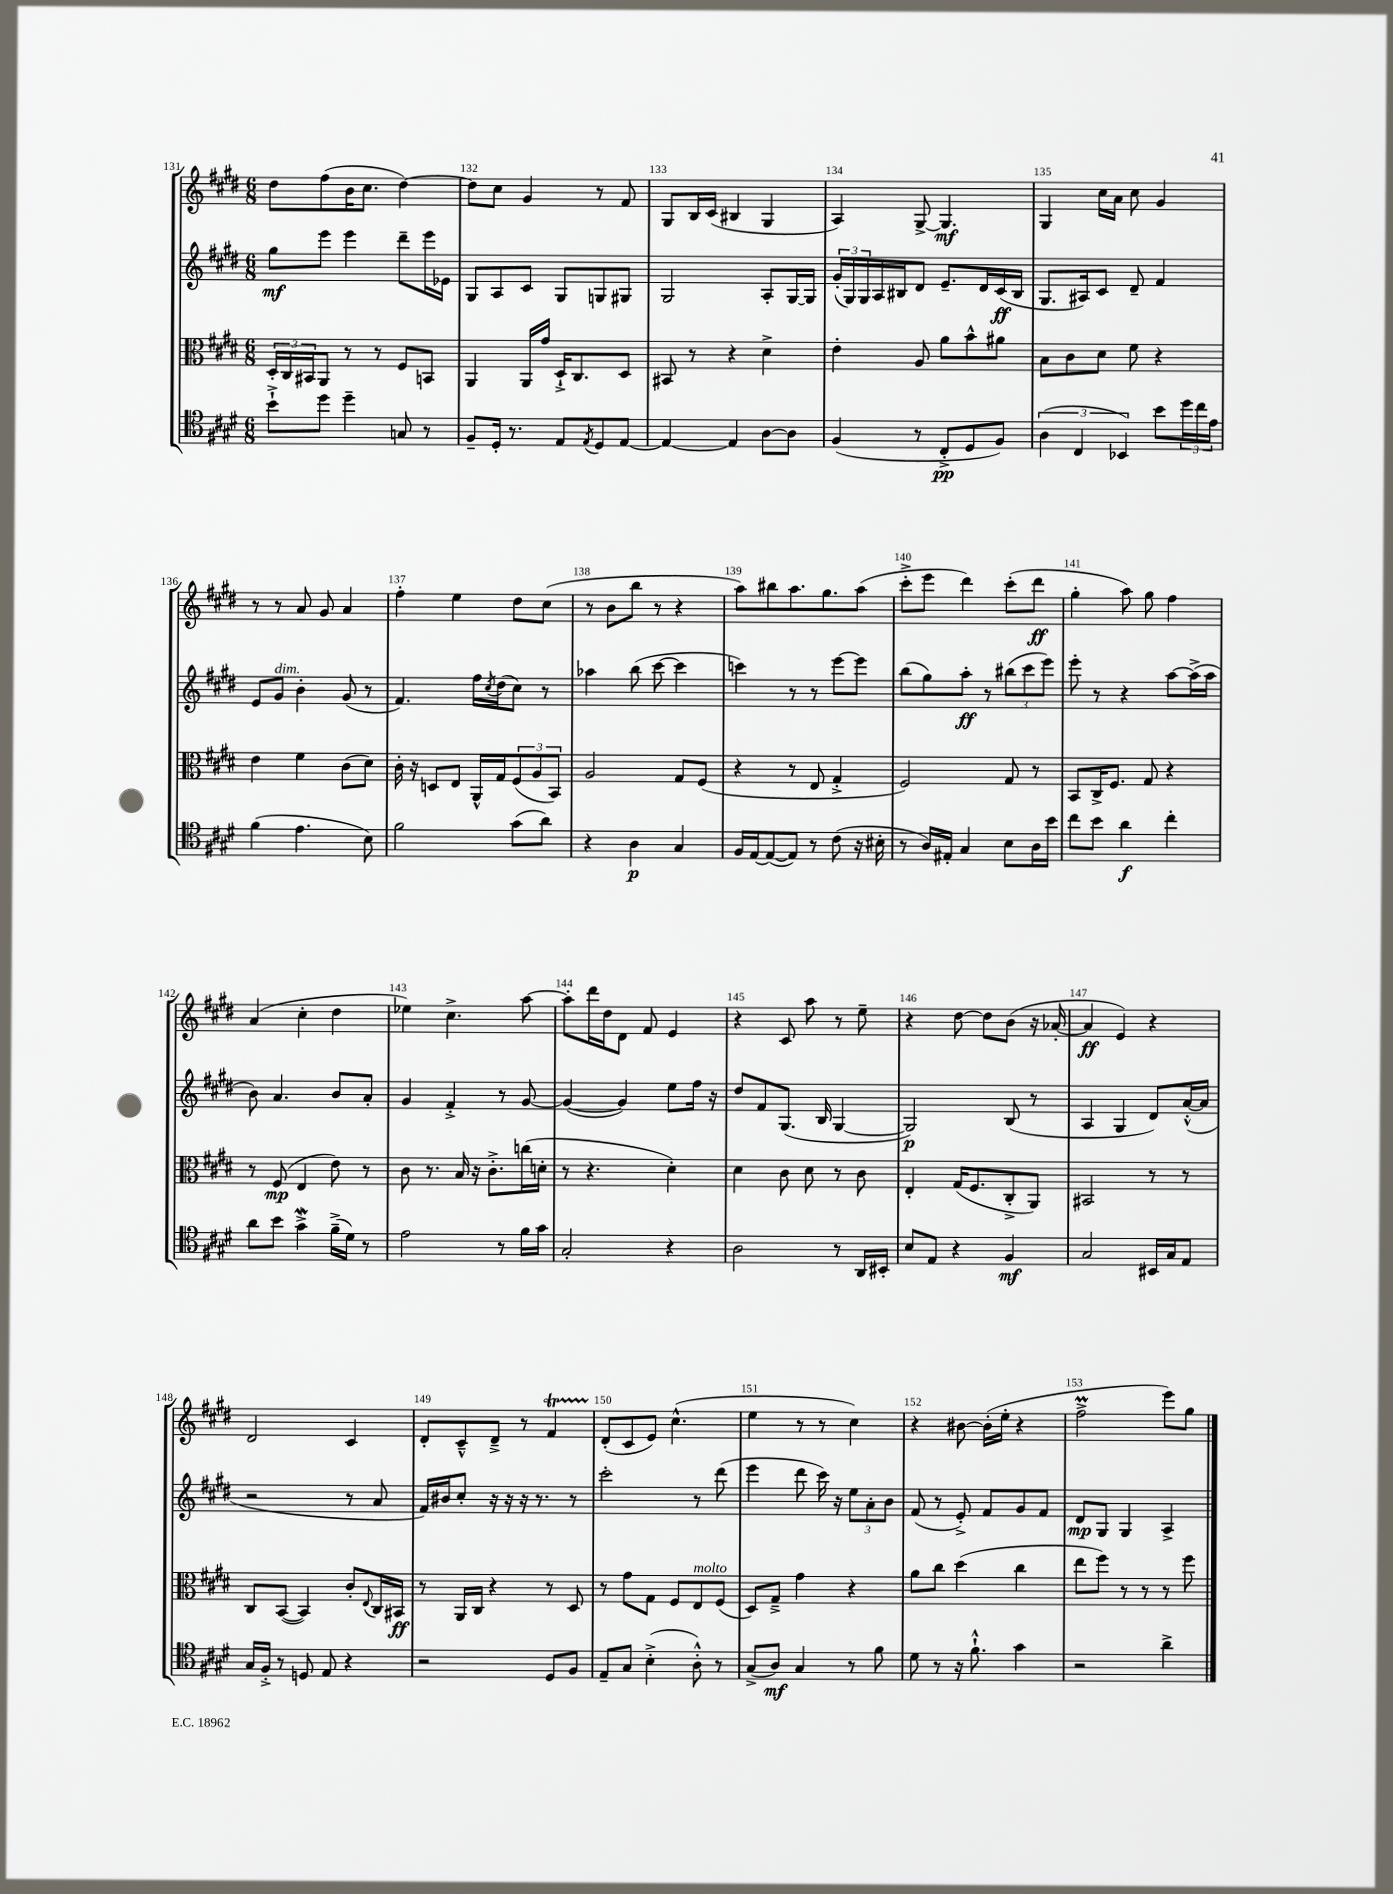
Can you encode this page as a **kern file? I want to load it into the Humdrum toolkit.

**kern	**kern	**kern	**kern
*staff4	*staff3	*staff2	*staff1
*clefC4	*clefC3	*clefG2	*clefG2
*k[f#c#g#d#]	*k[f#c#g#d#]	*k[f#c#g#d#]	*k[f#c#g#d#]
*M6/8	*M6/8	*M6/8	*M6/8
8b`^\L	24D#'/LL	8gg#\L	8dd#\L
.	24C#/	.	.
.	24BB#/J	.	.
8dd#\J	8AA/J	8eee\J	(8ff#\
4dd#~\	8r	4eee\	16b\K
.	.	.	8.cc#\J
.	8r	.	.
8G/	8F#/L	8ddd#~\L	[4dd#\)
8r	8BB/J	16eee\L	.
.	.	16e-\JJ	.
=	=	=	=
8F#~/L	4AA/	8G#/L	8dd#\]L
16D#'/Jk	.	8A/	8cc#\J
8.r	.	.	.
.	16AA/LL	8c#/J	4g#/
.	16g#/JJ	.	.
8E/L	16D#`^/LK	8G#/L	.
.	8.C#/	.	.
8qE/	.	.	.
8D#/	.	8G/	8r
[8E/J	8D#/J	8G#/J	8f#/
=	=	=	=
4E/_	8BB#/	2G#/	8G#/L
.	8r	.	16B/L
.	.	.	(16c#/JJ
4E/]	4r	.	4B#/
[8A\L	4d#^\	8A'/L	4G#/
8A\]J	.	[16G#/L	.
.	.	16G#/]JJ	.
=	=	=	=
(4F#/	4e'\	(24g#'/LL	4A/)
.	.	24G#/)	.
.	.	24G#/	.
.	.	16A/	.
.	.	16B#/J	.
8r	8A/	8d#/J	[8G#^/
8C#'^/L	8a\L	8.e~/L	4.G#/]
8D#/	8b^^\	.	.
.	.	16d#/L	.
8F#/J)	8a#\J	(16c#/	.
.	.	16B#/JJ	.
=	=	=	=
(6A\	8B\L	8.G#/L	4G#/
.	8c#\	.	.
6C#/	.	.	.
.	.	16A#/k)	.
.	8d#\J	8c#/J	16cc#\LL
.	.	.	16a\JJ
6BB-/)	.	.	.
.	8f#\	8d#~/	8cc#\
8b\L	4r	4f#/	4g#/
24dd#\L	.	.	.
24cc#\	.	.	.
24e\JJ	.	.	.
=	=	=	=
(4f#\	4e\	8e/L	8r
.	.	8g#/J	8r
4.e\	4f#\	4b'\	8a/
.	.	.	8g#/
.	(8c#\L	(8g#/	4a/
8B\)	8d#\J)	8r	.
=	=	=	=
2f#\	16c#'\	4.f#/)	4ff#'\
.	16r	.	.
.	8D/L	.	.
.	8E/J	.	4ee\
.	16AA^^/LL	16ff#\LL	.
.	.	8qcc#/	.
.	16G#/J	(16dd#\J	.
(8g#\L	(12F#/	8cc#\J)	8dd#\L
.	12A/	.	.
8a\J)	.	8r	(8cc#\J
.	12BB/J)	.	.
=	=	=	=
4r	2A/	4aa-\	8r
.	.	.	8b\L
4A\	.	(8bb\	8bb\J
.	.	[8ccc#\	8r
4G#/	8G#/L	4ccc#\]	4r
.	(8F#/J	.	.
=	=	=	=
16F#/LL	4r	4ccc\)	8aa\L)
[16E/J	.	.	.
(8E/_	.	.	8bb#\
8E/]J)	8r	8r	8.aa\
8r	8E/	8r	.
.	.	.	8.gg#\
(8c#\	4G#'^/	[8eee\L	.
16r	.	8eee\]J	(8aa\J
16B#'\	.	.	.
=	=	=	=
8r	2F#/)	(8bb\L	8ccc#'^\L
16A/LL)	.	8gg#\)	8eee\J
16E#'/JJ	.	.	.
4G#/	.	8aa'\J	4ddd#\)
.	.	8r	.
8B\L	8G#/	(12bb#\L	(8ccc#'\L
.	.	12ccc#\	.
16A\L	8r	.	8ddd#\J
.	.	12eee\J)	.
16b\JJ	.	.	.
=	=	=	=
8cc#\L	8BB/L	8eee'\	4gg#'\
8b\J	16C#^/K	8r	.
.	8.F#/J	.	.
4a\	.	4r	8aa\)
.	8G#/	.	8gg#\
4cc#'\	4r	[8aa\L	4ff#\
.	.	(16aa^\]L	.
.	.	16aa\JJ	.
=	=	=	=
8a\L	8r	8b\)	(4a/
8b\J	(8F#/	4.a/	.
4g#^\	4E/	.	4cc#'\
(16f#~^\LL	8e\)	8b/L	4dd#\
16d#\JJ)	.	.	.
8r	8r	8a'/J	.
=	=	=	=
2e\	8c#\	4g#/	4ee-\)
.	8.r	.	.
.	.	4f#'^/	4.cc#^\
.	16B/	.	.
.	16r	.	.
.	8.c#'^\L	.	.
8r	.	8r	.
16f#\LL	(16cc\L	[8g#/	[8aa\
16g#\JJ	16d'\JJ	.	.
=	=	=	=
2G#'/	8r	(4g#/_	8aa'\]L
.	4.r	.	16ddd#\L
.	.	.	16dd#\J
.	.	4g#/])	8d#\J
.	.	.	8f#/
4r	4d#'\)	8ee\L	4e/
.	.	16ff#\Jk	.
.	.	16r	.
=	=	=	=
2A\	4d#\	8dd#/L	4r
.	.	8f#/	.
.	8c#\	(8.G#/J	8c#/
.	8d#\	.	8aa\
.	.	16B/	.
8r	8r	[4G#/	8r
16AA/LL	8c#\	.	8ee~\
16BB#'/JJ	.	.	.
=	=	=	=
8B/L	4E'/	2G#/])	4r
8E/J	.	.	.
4r	(16G#/LK	.	[8dd#\
.	8.F#/	.	.
.	.	.	8dd#\]L
4F#/	8C#'^/	(8B/	(8b\J
.	8AA/J)	8r	16r
.	.	.	[16a-'/
=	=	=	=
2G#/	2BB#/	4A/	4a-/]
.	.	4G#/	4e/)
16BB#/LL	8r	8d#/L)	4r
16G#/J	.	.	.
8E/J	8r	([16a'^^/L	.
.	.	16a/]JJ	.
=	=	=	=
16G#/LL	8C#/L	2r	2d#/
16F#'^/JJ	.	.	.
8r	([8BB/J	.	.
8D/	4BB/])	.	.
8E/	.	.	.
4r	8c#'/L	8r	4c#/
.	8qqE/	.	.
.	16C#/L	8a/	.
.	16BB#/JJ	.	.
=	=	=	=
2r	8r	16f#/LL)	8d#'/L
.	.	16b#/J	.
.	16AA/LL	8cc#'/J	8c#~^^/
.	16C#/JJ	.	.
.	4r	16r	8d#~^/J
.	.	16r	.
.	.	16r	8r
.	.	8.r	.
8D#/L	8r	.	4f#/
8F#/J	8D#/	8r	.
=	=	=	=
8E~/L	8r	2ccc#'\	(8d#'/L
8G#/J	8g#\L	.	8c#/
(4B'^\	8G#\J	.	8e/J)
.	8F#/L	.	(4.cc#^^\
8A'^^\)	8E/	8r	.
8r	(8F#/J	(8ddd#\	.
=	=	=	=
(8G#^/L	8D#/L)	4eee\	4ee\
8A/J)	8G#~^/J	.	.
4G#/	4g#\	8ddd#\	8r
.	.	16ccc#\)	8r
.	.	16r	.
8r	4r	12ee\L	4cc#\)
.	.	12a'\	.
8f#\	.	.	.
.	.	12b\J	.
=	=	=	=
8d#\	8a\L	(8f#/	4r
8r	8cc#\J	8r	.
16r	(4dd#\	8e'^/)	[8b#\
8.f#`^^\	.	.	.
.	.	8f#/L	(16b#'\]LL
.	.	.	16ee'\JJ
4g#\	4cc#\	8g#/	4r
.	.	8f#/J	.
=	=	=	=
2r	8ee\L	8d#/L	2ff#^\
.	8ff#\J)	8G#/J	.
.	8r	4G#/	.
.	8r	.	.
4a^\	8r	4A^/	8eee\L)
.	8ff#\	.	8gg#\J
==	==	==	==
*-	*-	*-	*-
